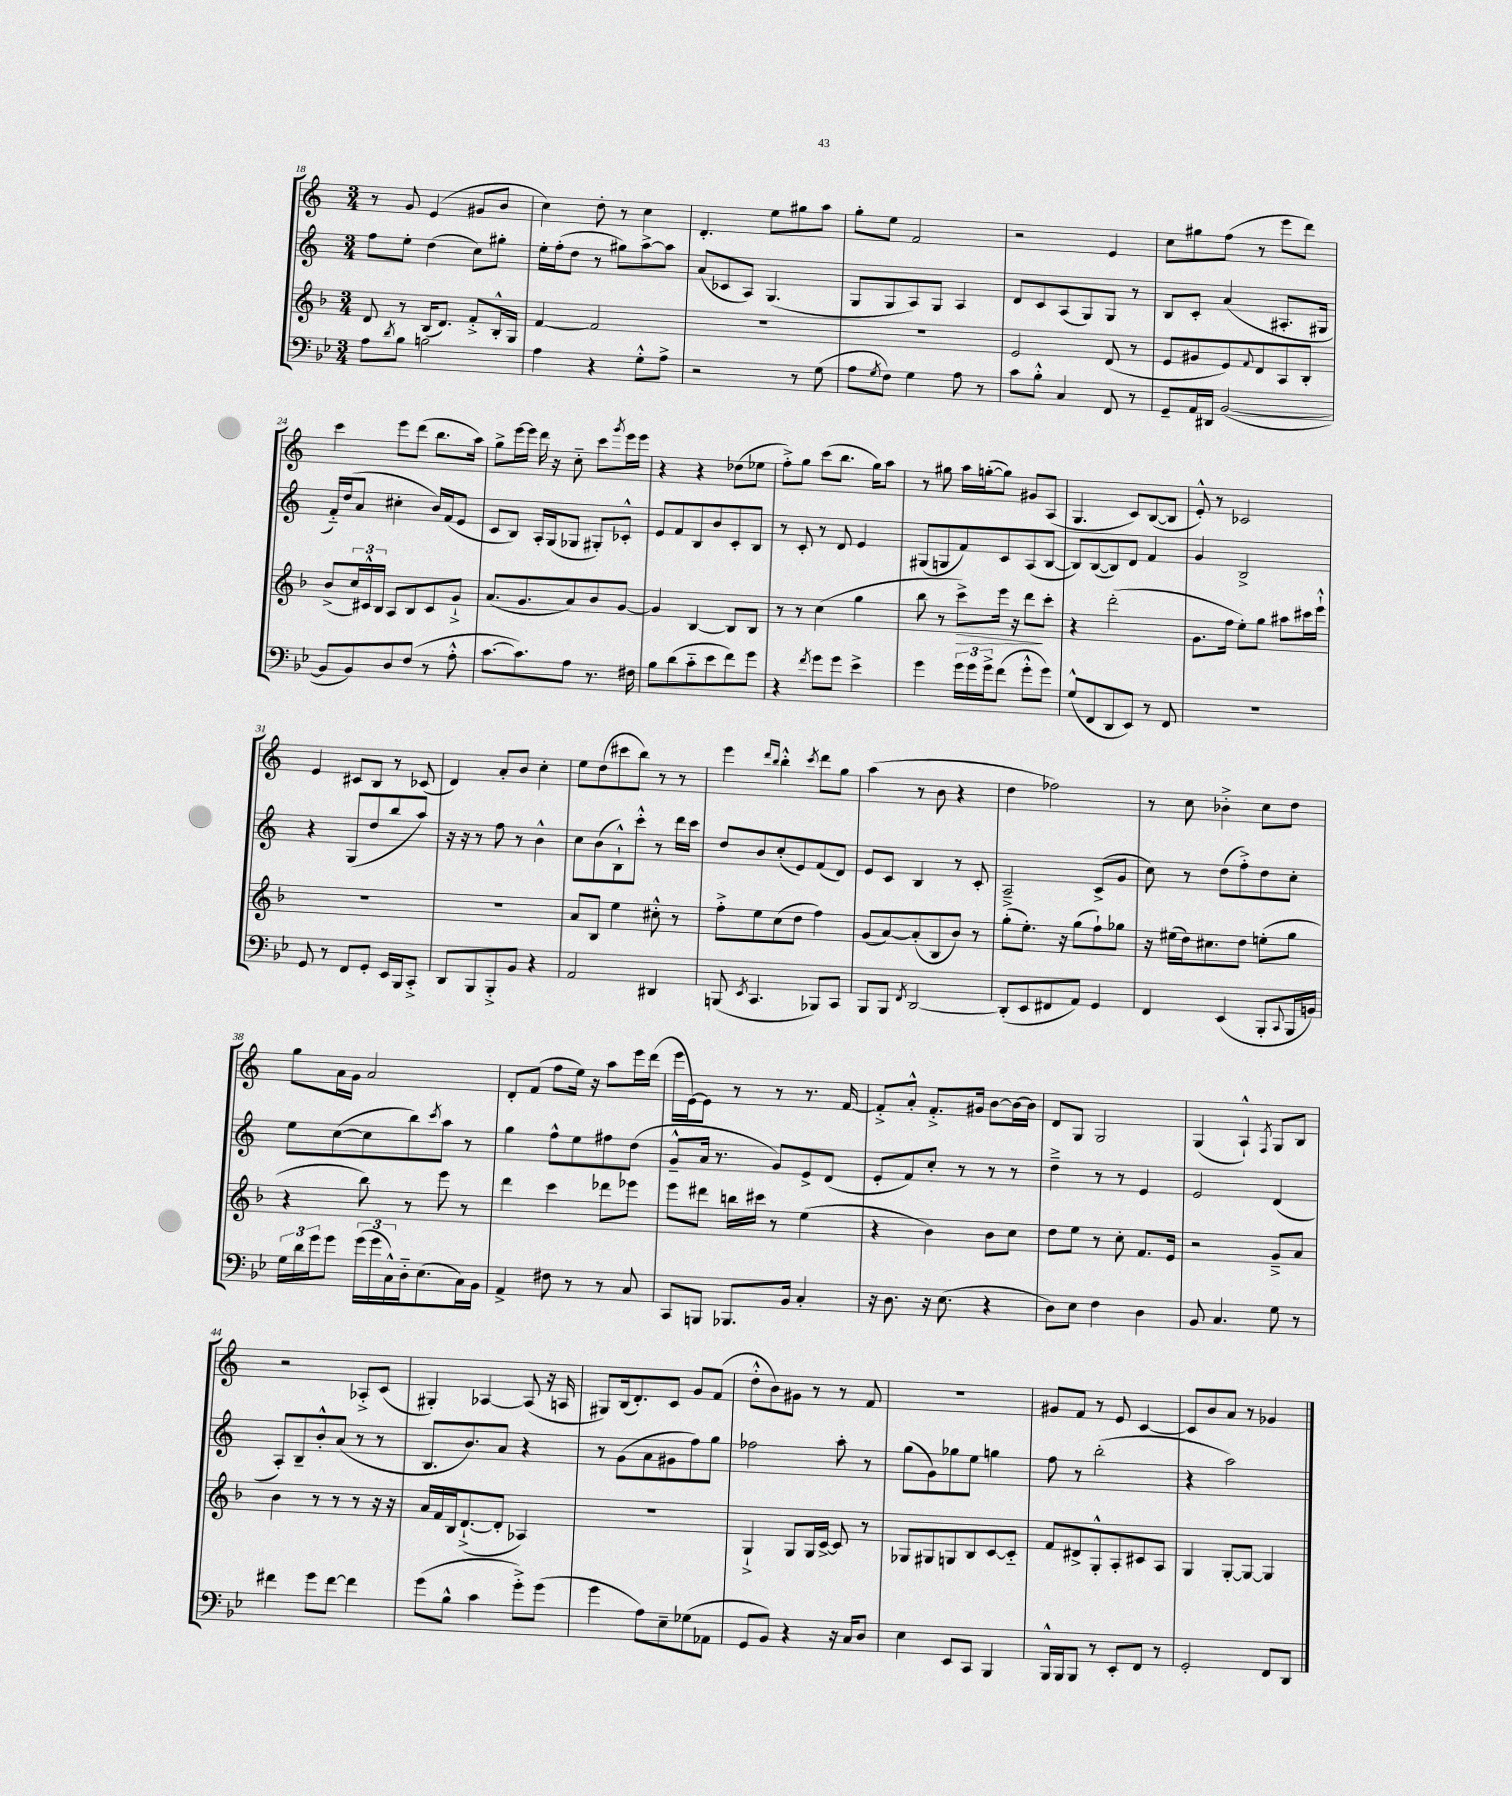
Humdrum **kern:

**kern	**kern	**kern	**kern
*staff4	*staff3	*staff2	*staff1
*clefF4	*clefG2	*clefG2	*clefG2
*k[b-e-]	*k[b-]	*k[]	*k[]
*M3/4	*M3/4	*M3/4	*M3/4
8A\L	8d/	8ff\L	8r
8qd/	.	.	.
8B-\J	8r	8ee'\J	8g/
2B\	(16B-/LK	(4dd\	(4e/
.	8.d/J)	.	.
.	8f'^/L	8cc\L)	8g#/L
.	16B-'^^/L	8gg#'\J	8b/J
.	16G/JJ	.	.
=	=	=	=
4A\	[4f/	16ee'\LL	4cc\)
.	.	(16ff'\J	.
.	.	8dd\J	.
4r	2f/]	8r	8dd'\
.	.	8gg#\L)	8r
8G'^^\L	.	[8aa^\	4cc\
8A^\J	.	8aa\]J	.
=	=	=	=
2r	2.r	(8a/L	4.d'/
.	.	8c-/	.
.	.	8A/J)	.
.	.	(4.G/	8ee\L
8r	.	.	8gg#\
(8G\	.	.	8aa\J
=	=	=	=
8A\L	2.r	8G/L	8gg'\L
8qG/	.	.	.
8F\J)	.	8G/	8ee\J
4G\	.	8A/)	2f/
.	.	8G/J	.
8A\	.	4A/	.
8r	.	.	.
=	=	=	=
8c\L	2e/	8d/L	2r
8B-'^^\J	.	8c/	.
4C/	.	(8A/	.
.	.	8G/)	.
8FF/	(8d/	8G/J	4e/
8r	8r	8r	.
=	=	=	=
8GG~/L	8e/L	8B/L	8cc\L
16AA/L	8g#/	8c'/J	8gg#\
16DD#/JJ	.	.	.
([2BB-/	8e/)	(4a/	(8ff\J
.	8qqf/	.	.
.	8d/	.	8r
.	8A/	8.A#'/L	8eee\L
.	8B-'/J	.	8ddd\J)
.	.	16G#/Jk	.
=	=	=	=
8BB-/]L	(8b-^/L	16f'~/LL)	4ccc\
.	.	(16dd/J	.
8BB-/)	24cc/L)	8a/J	.
.	24c#^^/	.	.
.	24B-/JJ	.	.
8D/	8A/L	4cc#'\	8eee\L
(8F/J	8B-/	.	(8ddd\J
8r	8c#/	16b/LL)	8.bb\L
.	.	(16f/J	.
8A'^^\	8g`^/J	8e/J	.
.	.	.	16aa\Jk)
=	=	=	=
[8.c\L	(8.a/L	8c/L	8gg^\L
.	.	8B/J)	[16eee\L
8.c\])	8.g/	.	16eee\]JJ
.	.	16A'/LL	16ddd\
.	.	(16G/J	16r
8A\J	8a/)	8G-/J	8cc'~\
8.r	8b-/	8G#'/L)	8ccc\L
.	.	.	8qggg/
.	[8g/J	8c-'^^/J	16eee\L
16F#\	.	.	16eee\JJ
=	=	=	=
8B-\L	4g/]	8e/L	4r
(8d\	.	8f/	.
8c'~\	[4B-/	8B/	4r
8e-\	.	8b/	.
8f\)	8B-/]L	8c'/	(8dd-\L
8g\J	8B-/J	8B/J	8ee-\J
=	=	=	=
4r	8r	8r	8ff'^\L)
.	8r	8c'/	8gg\J
8qf/	.	.	.
8g\L	(4cc\	8r	(8ccc\L
8g\J	.	8d/	8.bb\J
4e-^\	4gg\	4e/	.
.	.	.	16gg\LK)
.	.	.	8aa\J
=	=	=	=
4g\	8bb-\	(8G#/L	8r
.	8r	8G/	8gg#\
24g\LL	8ccc^\L)	8f/)	16aa\LL
24g\	.	.	.
.	.	.	([16gg'\J
24g^\J	.	.	.
(8f\J	16eee\Jk	8c/	8gg\]J)
.	16r	.	.
8g'^^\L	8ddd\L	(8A/	8g#/L
8g\J)	8ccc'\J	[8B/J	(8A/J
=	=	=	=
(8G^^/L	4r	8B/]L)	4.G/
8FF/	.	([8B/	.
8DD/	(2ddd'\	8B/])	.
8EE-/J)	.	8d/J	8c/L)
8r	.	4f/	([8B/
8FF/	.	.	8B/]J
=	=	=	=
2.r	8.g\L	4g/	8e'^^/)
.	.	.	8r
.	16ff\Jk	.	.
.	8ee'\L)	2B^/	2c-/
.	8gg\J	.	.
.	8aa#\L	.	.
.	16ccc#\L	.	.
.	16eee`^^\JJ	.	.
=	=	=	=
8GG/	2.r	4r	4e/
8r	.	.	.
8FF/L	.	(8G/L	8c#/L
8GG'/J	.	8dd/	8B/J
16EE-/LL	.	8bb/	8r
16BBB-/J	.	.	.
8CC'^/J	.	8aa/J)	(8c-/
=	=	=	=
8DD/L	2.r	16r	4d/)
.	.	16r	.
8BBB-/	.	8r	.
8BBB-'^/	.	8ff\	8a'/L
8BB-/J	.	8r	8b/J
4r	.	4b^^\	4cc'\
=	=	=	=
2AA/	8a/L	8cc\L	8ee\L
.	8B-/J	(8b\	(8dd\
.	4ee\	8B`^^\)	8ccc#\
.	.	8ccc'^^\J	8bb\J)
4DD#/	8cc#'^^\	8r	8r
.	8r	16ddd\LL	8r
.	.	16ccc\JJ	.
=	=	=	=
(8BBB/	8ff'^\L	8dd/L	4eee\
8qEE-/	.	.	.
4.CC/	8ee\	8b/	.
.	.	.	16qqddd/LL
.	.	.	16qqbb/JJ
.	(8cc\	(8cc'/	4bb'^^\
.	8dd\J	8e/)	.
.	.	.	8qccc/
8BBB-/L)	4ff\)	(8f/	8ddd\L
8CC/J	.	8d/J)	8gg\J
=	=	=	=
8BBB-/L	(8g/L	8e/L	(4aa\
8BBB-/J	[8a/)	8c/J	.
8qFF/	.	.	.
[2DD/	(8a'/]	4B/	8r
.	8B-/	.	8b\
.	8b-/J)	8r	4r
.	8r	8c'/	.
=	=	=	=
(8DD'/]L	(8gg'\L	2A~^/	4dd\
8EE-/	8.ee'\J)	.	.
8FF#/	.	.	2ff-\)
.	16r	.	.
8AA/J)	(8gg\L	.	.
4GG/	8ff`\)	(8c^/L	.
.	8gg-\J	8g/J	.
=	=	=	=
4FF/	16r	8cc\)	8r
.	(16ee#\LL	.	.
.	16dd\J)	8r	8cc\
.	8.cc#\	.	.
(4EE-/	.	(8dd\L	4b-'^\
.	8dd\J	8ff'^\)	.
8BBB-'/L	(8ee'\L	8dd\	8cc\L
8qqCC/	.	.	.
16BBB-/L	8gg\J	8cc'\J	8dd\J
16BB/JJ)	.	.	.
=	=	=	=
24G\LL	4r	8ee\L	8gg\L
24d\	.	.	.
24g\J	.	.	.
8g\J	.	([8cc\	16a\L
.	.	.	16g\JJ
(24g\LL	8bb-\)	8cc\]	2a/
24g\	.	.	.
24C^^\)	.	.	.
16D'~\J	8r	8bb\)	.
(8.E-\	.	.	.
.	.	8qccc/	.
.	8eee\	8aa\J	.
16C\L)	8r	8r	.
16BB-\JJ	.	.	.
=	=	=	=
4AA^/	4ddd\	4gg\	8d'/L
.	.	.	(8f/J
8F#\	4ccc\	8ff^^\L	8ff\L
8r	.	8ee\	16ee\Jk)
.	.	.	16r
8r	8ddd-\L	8ff#\	8aa\L
8C/	8eee-\J	(8dd\J	16eee\L
.	.	.	(16ddd\JJ
=	=	=	=
8CC/L	8eee\L	8g~^^/L	16eee\LL
.	.	.	[16e\J)
8BBB/J	8ddd#\J	16a/Jk	8e\]J
.	.	8.r	.
8.BBB-/L	16bb\LL	.	8r
.	16ccc#\JJ	.	.
.	8r	8g/L)	8r
16BB-/Jk	.	.	.
4C'/	(4ee\	8e^/	8.r
.	.	(8d/J	.
.	.	.	[16f/
=	=	=	=
16r	4r	8e'/L	8f'^/]L
8.D\	.	.	.
.	.	8f/)	8a'^^/J
16r	4b-\)	8cc'/J	8.f'^/L
(8.E-\	.	.	.
.	.	8r	.
.	.	.	16g#/Jk
4r	8b-\L	8r	[8b\L
.	8cc\J	8r	16b\_L
.	.	.	16b\]JJ
=	=	=	=
8D\L)	8dd\L	4dd~^\	8d/L
8E-\J	8ee\J	.	8G/J
4F\	8r	8r	2G/
.	8cc'\	8r	.
4D\	8.f/L	4e/	.
.	16e/Jk	.	.
=	=	=	=
8BB-/	2r	2e/	(4G/
4.C/	.	.	.
.	.	.	4A`^^/)
.	.	.	8qF/
8G\	8g~^/L	(4d/	8G/L
8r	8a/J	.	8B/J
=	=	=	=
4f#\	4b-\	8A'/L)	2r
.	.	8B~/	.
8g\L	8r	8b'^^/	.
[8f#\J	8r	(8a/J	.
4f#\]	8r	8r	8A-'^/L
.	16r	8r	(8c/J
.	16r	.	.
=	=	=	=
(8g\L	16a/LL	8.B/L	4G#'/)
.	16f/	.	.
8B-^^\J	16B-/J	.	.
.	([8.d`^/	8.b/)	.
4c\	.	.	[4A-/
.	8d'/]J	8a/J	.
8g'^\L)	4A-/)	4r	(8A-/]
(8g\J	.	.	16r
.	.	.	16A/
=	=	=	=
4g\	2.r	8r	8G#/L)
.	.	(8g\L	(16B/k
.	.	.	8.d'/)
8A\L)	.	8a\	.
8E-~\	.	8g#\	8c/J
(8G-\	.	8ff\)	8g/L
8AA-\J	.	8gg\J	(8f/J
=	=	=	=
8GG/L	4G`^/	2ff-\	8dd'^^\L
8BB-/J)	.	.	8b\)
4r	8G/L	.	8g#\J
.	16G/L	.	8r
.	[16c^/JJ	.	.
16r	8c/]	8aa'\	8r
16C/LK	.	.	.
8D/J	8r	8r	8f/
=	=	=	=
4E-\	8G-/L	(8gg\L	2.r
.	8G#/	8g\)	.
8EE-/L	8G/	8gg-\	.
8CC/J	8B-/	8ee\J	.
4BBB-/	[8c/	4gg\	.
.	8c'~/]J	.	.
=	=	=	=
16BBB-^^/LL	8f/L	8ff\	8g#/L
16BBB-/J	.	.	.
8BBB-/J	8d#^/	8r	8f/J
8r	8G'^^/	(2bb'\	8r
8EE-'/L	8A'/	.	8e/
8FF/J	8c#/	.	[4c/
8r	8A/J	.	.
=	=	=	=
2GG'/	4G/	4r	8c/]L
.	.	.	8b/
.	[8G'/L	2aa\)	8a/J
.	8G/_J	.	8r
8FF/L	4G/]	.	4g-/
8DD/J	.	.	.
==	==	==	==
*-	*-	*-	*-
